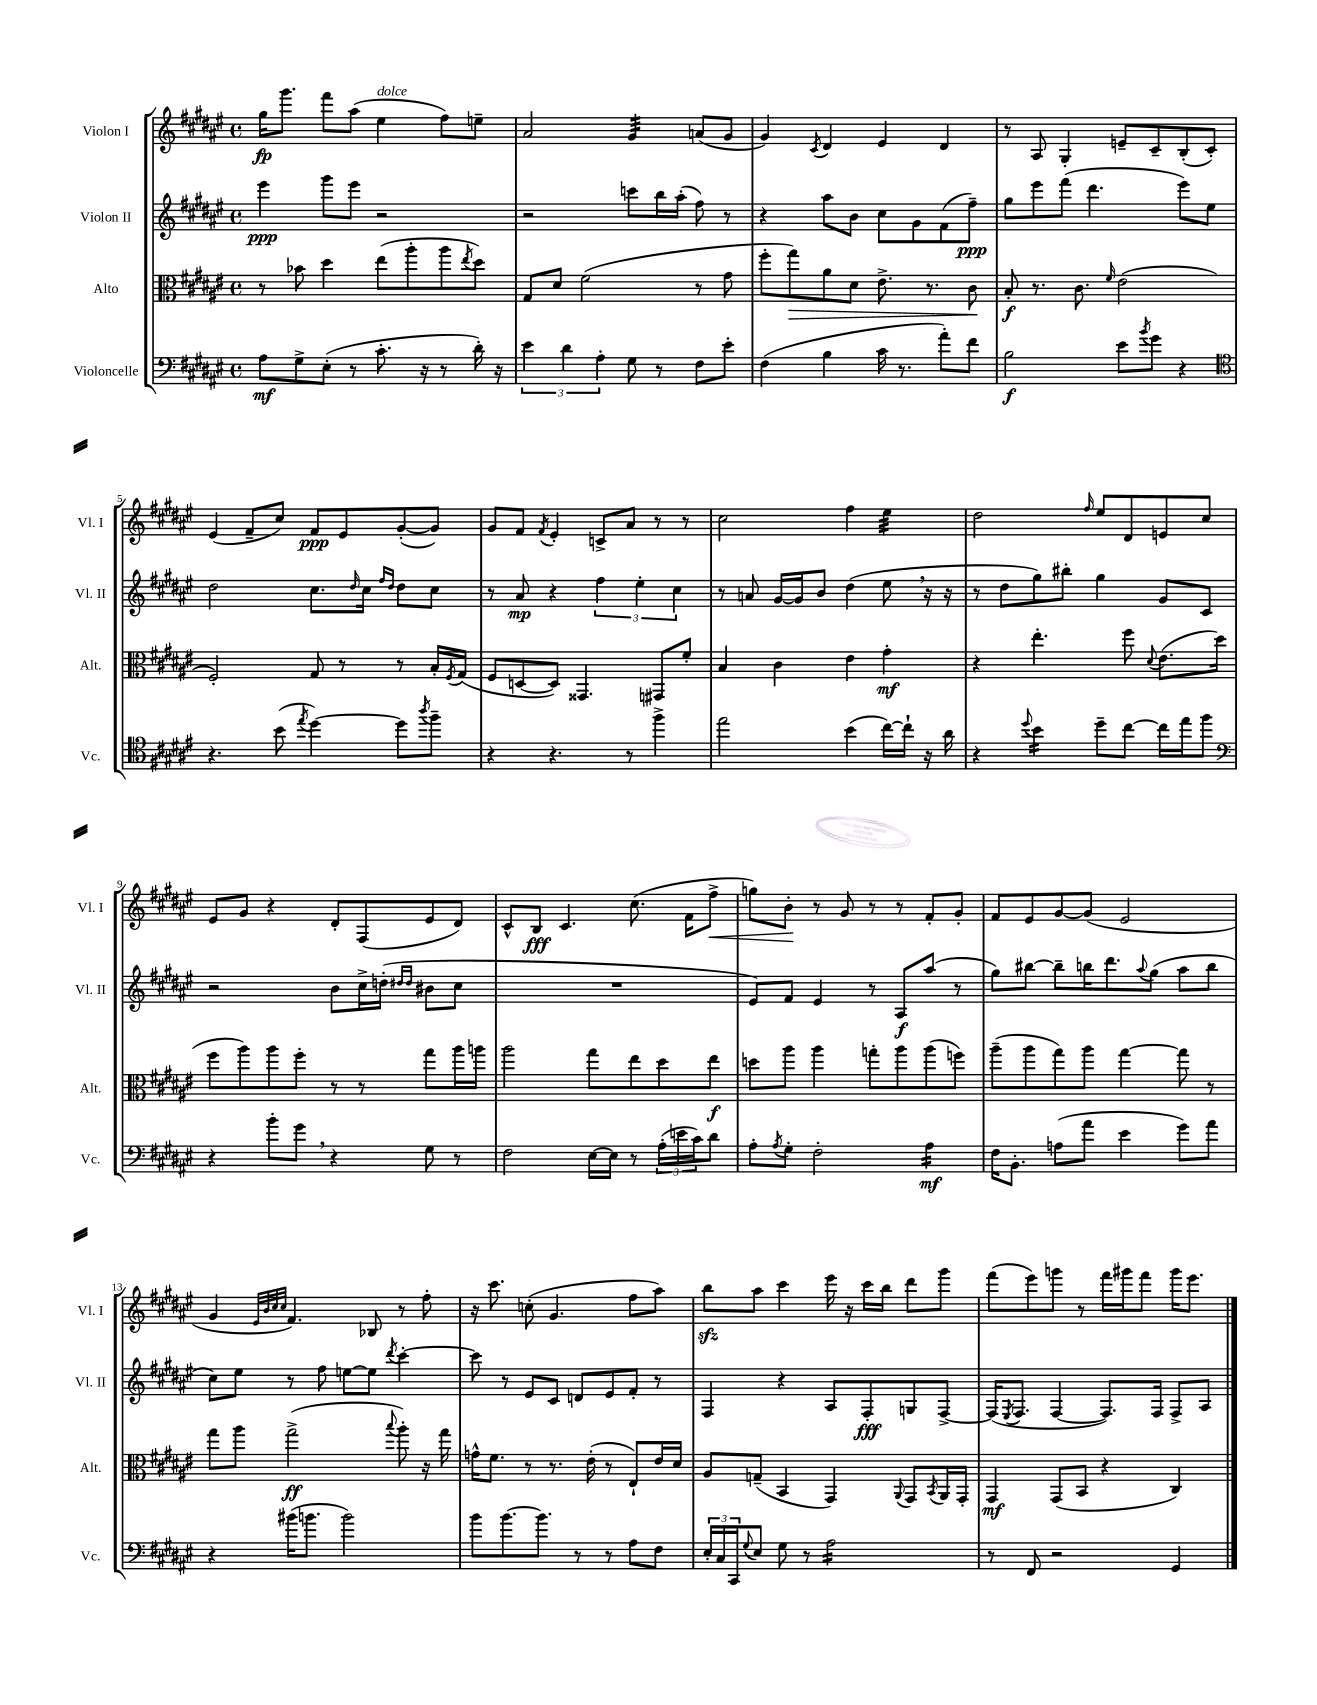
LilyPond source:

<<
\new StaffGroup <<
\new Staff = "s0" \with { instrumentName = "Violon I" shortInstrumentName = "Vl. I" } {
    \clef treble \key fis \major \defaultTimeSignature \time 4/4
    gis''16\fp gis'''8. fis'''8 ais''8( eis''4^\markup { \italic "dolce" } fis''8) e''8-- |
    ais'2 gis'4:32 a'8( gis'8 |
    gis'4) \acciaccatura { cis'8 } dis'4 eis'4 dis'4 |
    r8 ais8 gis4-. e'8-- cis'8-- b8-.( cis'8-.) |
    eis'4( fis'8-- cis''8) fis'8\ppp eis'8 gis'8~-.( gis'8) |
    gis'8 fis'8 \acciaccatura { fis'8 } eis'4-. c'8-> ais'8 r8 r8 |
    cis''2 fis''4 eis''4:32 |
    dis''2 \grace { fis''16 } eis''8 dis'8 e'8 cis''8 |
    eis'8 gis'8 r4 dis'8-. fis8( eis'8 dis'8) |
    cis'8-^ b8\fff cis'4. cis''8.( fis'16 fis''8->\< |
    g''8) b'8-.\! r8 gis'8 r8 r8 fis'8-. gis'8-. |
    fis'8 eis'8 gis'8~ gis'8( eis'2 |
    gis'4 \grace { eis'32 b'32 cis''32 cis''32 } fis'4.) bes8 r8 fis''8-. |
    r16 cis'''8. c''8-.( gis'4. fis''8 ais''8) |
    b''8\sfz ais''8 cis'''4 eis'''16 r16 cis'''16 b''16 dis'''8 gis'''8 |
    fis'''8( eis'''8) g'''8 r8 fis'''16 gis'''16 fis'''8 gis'''16 eis'''8. \bar "|." |
}
\new Staff = "s1" \with { instrumentName = "Violon II" shortInstrumentName = "Vl. II" } {
    \clef treble \key fis \major \defaultTimeSignature \time 4/4
    eis'''4\ppp gis'''8 eis'''8 r2 |
    r2 c'''8 b''16 ais''16-.( fis''8) r8 |
    r4 ais''8 b'8 cis''8 gis'8 fis'8( fis''8--\ppp) |
    gis''8 eis'''8 fis'''8( dis'''4. eis'''8) eis''8 |
    dis''2 cis''8. \grace { dis''16 } cis''16 \grace { fis''16 dis''16 } dis''8 cis''8 |
    r8 ais'8\mp r4 \tuplet 3/2 { fis''4 eis''4-. cis''4 } |
    r8 a'8 gis'16~ gis'16 b'8 dis''4( eis''8 \breathe r16 r16 |
    r8 dis''8 gis''8) bis''8-. gis''4 gis'8 cis'8 |
    r2 b'8 cis''16-> d''16-.( \grace { dis''16 dis''16 } bis'8 cis''8 |
    R1 |
    eis'8) fis'8 eis'4 r8 ais8\f ais''8( r8 |
    gis''8) bis''8~ bis''8-- b''16 dis'''8. \appoggiatura { ais''8 } gis''8( ais''8 b''8 |
    cis''8) eis''8 r8 fis''8 e''8~ e''8 \acciaccatura { dis'''8 } cis'''4~-. |
    cis'''8 r8 eis'8 cis'8 d'8 eis'8 fis'8-. r8 |
    fis4 r4 ais8 fis8-.\fff g8 fis8~-> |
    fis16( \acciaccatura { eis8 } fis8. fis4~ fis8.) fis16 fis8-> ais8 \bar "|." |
}
\new Staff = "s2" \with { instrumentName = "Alto" shortInstrumentName = "Alt." } {
    \clef alto \key fis \major \defaultTimeSignature \time 4/4
    r8 bes'8 dis''4 eis''8( ais''8-. ais''8 \acciaccatura { eis''8 } dis''8) |
    gis8 dis'8 fis'2( r8 gis'8 |
    fis''8-. gis''8\>) ais'8 dis'8 eis'8.-> r8. cis'8\! |
    b8-.\f r8. cis'8. \grace { fis'16 } eis'2( |
    fis2-.) gis8 r8 r8 b16-. \acciaccatura { fis8 } gis16( |
    fis8 d8~ d8) gisis,4. gis,8 fis'8-. |
    b4 cis'4 eis'4 gis'4-.\mf |
    r4 eis''4.-. fis''8 \appoggiatura { dis'8 } eis'8.( dis''16 |
    fis''8 ais''8) ais''8 fis''8-. r8 r8 gis''8 ais''16 a''16 |
    ais''2 gis''8 eis''8 dis''8 eis''8\f |
    d''8 ais''8 ais''4 g''8-. ais''8 ais''8( f''8) |
    ais''8--( ais''8 gis''8) ais''8 gis''4~ gis''8 r8 |
    gis''8 ais''8 gis''2->\ff( \appoggiatura { b''8 } ais''8-.) r16 gis''16 |
    g'16-^ fis'8. r8 r8. eis'16-.( r8 eis8-!) eis'16 dis'16 |
    ais8 g8--( b,4 gis,4) \appoggiatura { ais,8 } gis,8 \acciaccatura { b,8 } ais,16 gis,16-. |
    gis,4\mf gis,8( b,8 r4 cis4) \bar "|." |
}
\new Staff = "s3" \with { instrumentName = "Violoncelle" shortInstrumentName = "Vc." } {
    \clef bass \key fis \major \defaultTimeSignature \time 4/4
    ais8\mf gis8-> eis8-.( r8 cis'8.-. r16 r8 dis'16-.) r16 |
    \tuplet 3/2 { eis'4 dis'4 ais4-. } gis8 r8 fis8 eis'8-. |
    fis4( b4 cis'16 r8. ais'8-.) fis'8 |
    b2\f eis'8 \acciaccatura { b'8 } gis'8 r4 |
    \clef tenor r4. b'8( \acciaccatura { eis''8 } dis''4~) dis''8 \acciaccatura { ais''8 } fis''8-- |
    r4 r4. r8 fis''4-> |
    eis''2 b'4( cis''16~) cis''16-! r16 ais'16 |
    r4 \appoggiatura { dis''8 } b'4:16 dis''8-- cis''8~ cis''16 eis''16 fis''8 |
    \clef bass r4 b'8-. gis'8 \breathe r4 gis8 r8 |
    fis2 eis16~ eis16 r8 \tuplet 3/2 { ais16-.( e'16 cis'16) } dis'8 |
    ais8-. \acciaccatura { ais8 } gis8-. fis2-. ais4:16\mf |
    fis16 b,8.-. a8( ais'8 eis'4 gis'8) ais'8 |
    r4 bis'16( b'8. b'2) |
    b'8 b'8.~ b'8. r8 r8 ais8 fis8 |
    \tuplet 3/2 { eis16-. cis16 cis,16 } \appoggiatura { gis8 } eis8 gis8 r8 ais2:16 |
    r8 fis,8 r2 gis,4 \bar "|." |
}
>>
>>
